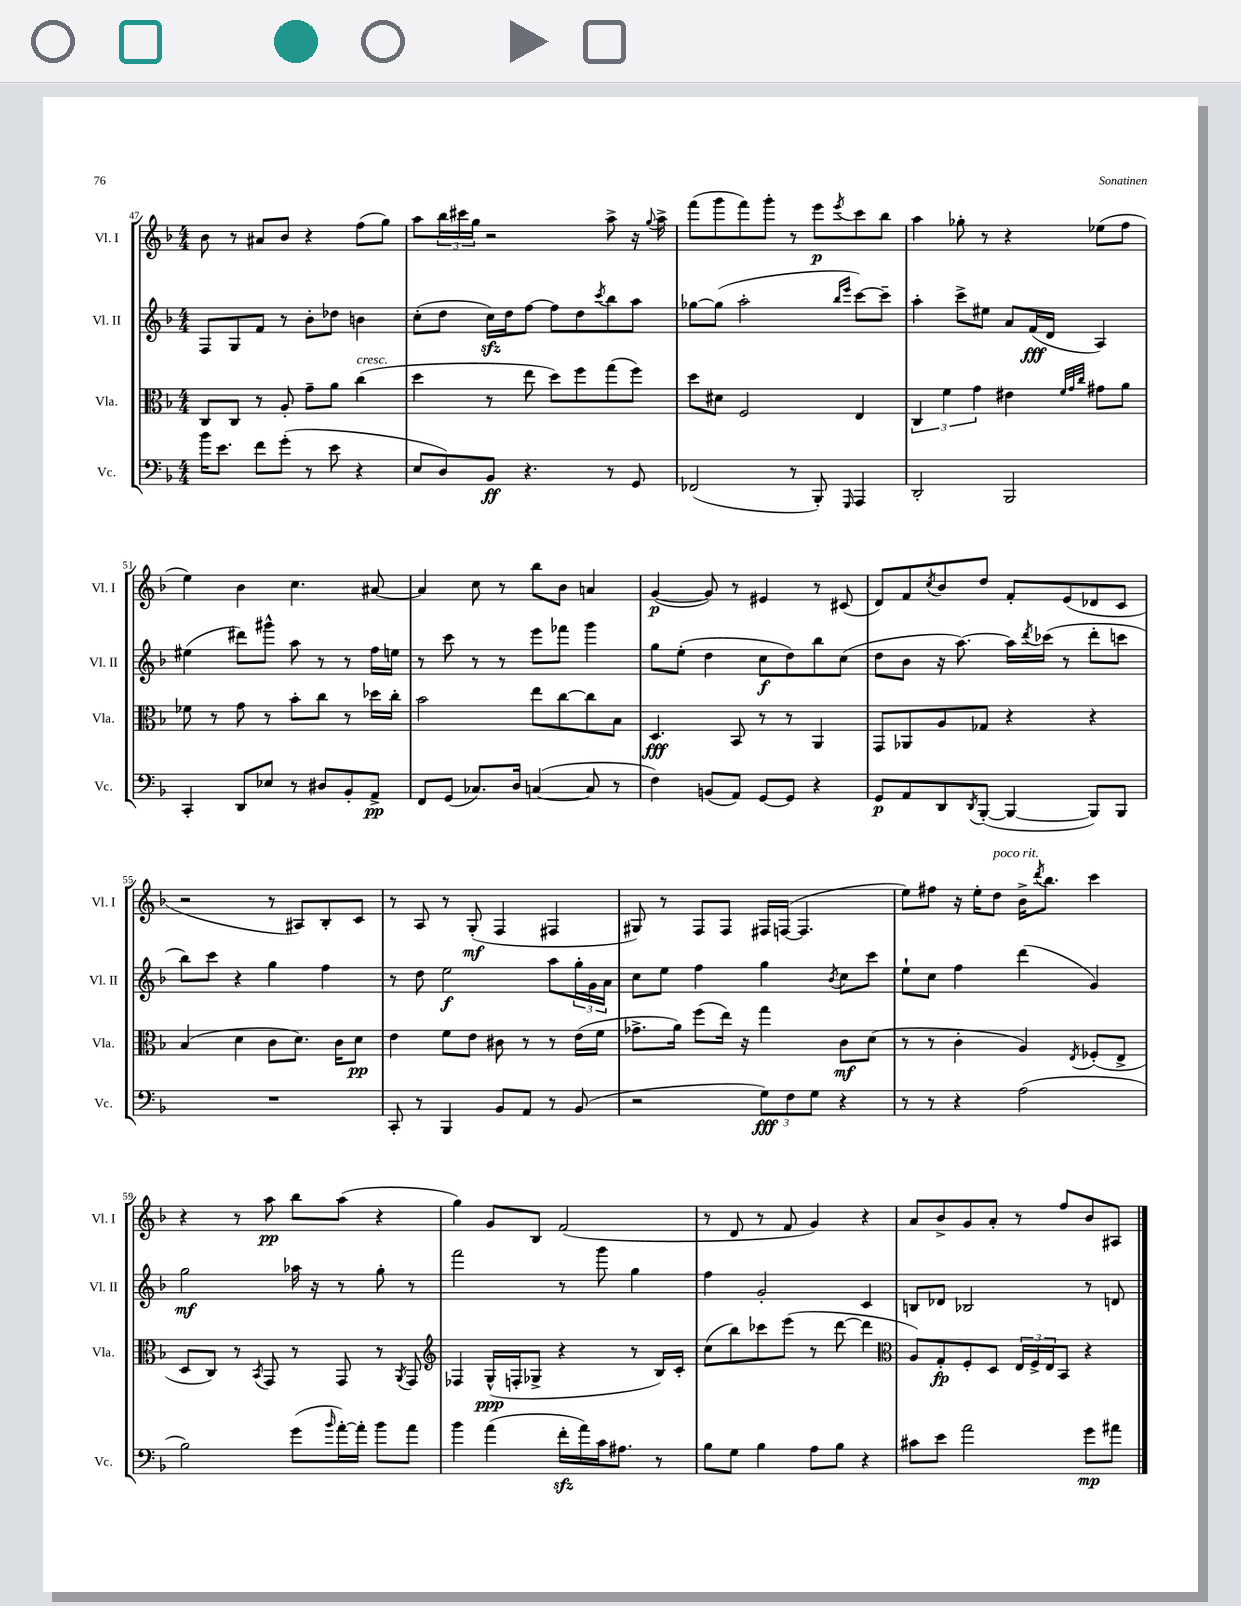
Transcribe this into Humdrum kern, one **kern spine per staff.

**kern	**dynam	**kern	**dynam	**kern	**dynam	**kern	**dynam
*part4	*part4	*part3	*part3	*part2	*part2	*part1	*part1
*staff4	*staff4	*staff3	*staff3	*staff2	*staff2	*staff1	*staff1
*I"Vc.	*	*I"Vla.	*	*I"Vl. II	*	*I"Vl. I	*
*I'Vc.	*	*I'Vla.	*	*I'Vl. II	*	*I'Vl. I	*
*clefF4	*	*clefC3	*	*clefG2	*	*clefG2	*
*k[b-]	*	*k[b-]	*	*k[b-]	*	*k[b-]	*
*M4/4	*	*M4/4	*	*M4/4	*	*M4/4	*
=47	=47	=47	=47	=47	=47	=47	=47
16b-\KL	.	8C/L	.	8F/L	.	8b-\	.
8.e\J	.	.	.	.	.	.	.
.	.	8C/J	.	8G/	.	8r	.
8f\L	.	8r	.	8f/J	.	8a#X/L	.
(8g'\J	.	8A'/	.	8r	.	8b-/J	.
8r	.	8g~\L	.	8b-'\L	.	4r	.
8e\	.	8a\J	.	8dd-X\J	.	.	.
!	!	!LO:TX:a:i:t=cresc.	!	!	!	!	!
4r	.	(4cc\	.	4bn\	.	(8ff\L	.
.	.	.	.	.	.	8gg\J)	.
=48	=48	=48	=48	=48	=48	=48	=48
8E/L	.	4dd\	.	(8cc'\L	.	8aa\L	.
8D/)	.	.	.	8dd\J	.	24bb-\L	.
.	.	.	.	.	.	24ccc#X\	.
.	.	.	.	.	.	24gg\JJ	.
8BB-/J	ff	8r	.	16cczz\LL)	.	2r	.
.	.	.	.	16dd\J	.	.	.
4.r	.	8ee\	.	[8ff\J	.	.	.
.	.	8dd\L)	.	8ff\L]	.	.	.
.	.	8ff\	.	8dd\	.	.	.
.	.	.	.	8qccc/	.	.	.
8r	.	(8gg\	.	8bb-\	.	8aa^\	.
8GG/	.	8ff\J)	.	8aa\J	.	16r	.
.	.	.	.	.	.	8qqgg/	.
.	.	.	.	.	.	16aa^\	.
=49	=49	=49	=49	=49	=49	=49	=49
(2FF-X/	.	8dd\L	.	[8gg-X\L	.	(8fff\L	.
.	.	8d#X\J	.	(8gg-\J]	.	8ggg\	.
.	.	2F/	.	2aa'\	.	8fff\)	.
.	.	.	.	.	.	8ggg'\J	.
8r	.	.	.	.	.	8r	.
8BBB-'/)	.	.	.	.	.	8eee\L	p
.	.	.	.	16qqbb-/LL	.	.	.
16qqGGG/	.	.	.	16qqeee/JJ	.	8qeee/	.
4AAA/	.	4E/	.	[8ccc\L)	.	8ccc\	.
.	.	.	.	8ccc~\J]	.	8bb-\J	.
=50	=50	=50	=50	=50	=50	=50	=50
2DD'/	.	6C/	.	4aa'\	.	4aa\	.
.	.	6f\	.	.	.	.	.
.	.	.	.	8ccc^\L	.	8gg-X'\	.
.	.	6g\	.	.	.	.	.
.	.	.	.	8ee#X\J	.	8r	.
2BBB-/	.	4e#X\	.	8a/L	.	4r	.
.	.	.	.	(16f/L	fff	.	.
.	.	.	.	16d/JJ	.	.	.
.	.	32qqf/LLL	.	.	.	.	.
.	.	32qqg/	.	.	.	.	.
.	.	32qqcc/JJJ	.	.	.	.	.
.	.	8g#X\L	.	4A/)	.	(8ee-X\L	.
.	.	8a\J	.	.	.	8ff\J	.
!!LO:LB:g=z
=51	=51	=51	=51	=51	=51	=51	=51
4CC'/	.	8f-X\	.	(4ee#X\	.	4ee\)	.
.	.	8r	.	.	.	.	.
8DD/L	.	8g\	.	8ddd#X\L)	.	4b-\	.
8E-X/J	.	8r	.	8ggg#X^^\J	.	.	.
8r	.	8b-'\L	.	8aa\	.	4.cc\	.
8D#X/L	.	8cc\J	.	8r	.	.	.
8BB-'/	.	8r	.	8r	.	.	.
8AA^/J	pp	16dd-X\LL	.	16ff\LL	.	[8a#X/	.
.	.	16cc'\JJ	.	16een\JJ	.	.	.
=52	=52	=52	=52	=52	=52	=52	=52
8FF/L	.	2b-\	.	8r	.	4a#/]	.
(8GG/J	.	.	.	8ccc\	.	.	.
8.C-X/L)	.	.	.	8r	.	8cc\	.
.	.	.	.	8r	.	8r	.
16D/Jk	.	.	.	.	.	.	.
([4Cn/	.	8ee\L	.	8eee\L	.	8bb-\L	.
.	.	[8cc\	.	8fff-X\J	.	8b-\J	.
8C/]	.	8cc\]	.	4ggg\	.	4an/	.
8r	.	8B-\J	.	.	.	.	.
=53	=53	=53	=53	=53	=53	=53	=53
4F\)	.	4.D/	fff	8gg\L	.	([4g/	p
.	.	.	.	(8ee'\J	.	.	.
(8BBn/L	.	.	.	4dd\	.	8g/])	.
8AA/J)	.	8BB-/	.	.	.	8r	.
[8GG/L	.	8r	.	8cc\L	f	4e#X/	.
8GG/J]	.	8r	.	8dd\)	.	.	.
4r	.	4AA/	.	8bb-\	.	8r	.
.	.	.	.	(8cc\J	.	(8c#X/	.
=54	=54	=54	=54	=54	=54	=54	=54
8GG/L	p	8GG/L	.	8dd\L	.	8d/L)	.
8AA/	.	8AA-X/	.	8b-\J	.	8f/	.
.	.	.	.	.	.	8qcc/	.
8DD/	.	8A/	.	16r	.	8b-/	.
.	.	.	.	[8.aa\)	.	.	.
8qDD/	.	.	.	.	.	.	.
([8BBB-'/J	.	8G-X/J	.	.	.	8dd/J	.
4BBB-/_	.	4r	.	16aa\LL]	.	8f'/L	.
.	.	.	.	8qddd/	.	.	.
.	.	.	.	(16ccc-X\JJ	.	.	.
.	.	.	.	8r	.	(8e/	.
8BBB-/L])	.	4r	.	8ddd'\L	.	8d-X/	.
8BBB-/J	.	.	.	8cccn\J	.	8c/J	.
!!LO:LB:g=z
=55	=55	=55	=55	=55	=55	=55	=55
1r	.	(4B-/	.	8bb-\L)	.	2r	.
.	.	.	.	8ccc\J	.	.	.
.	.	4d\	.	4r	.	.	.
.	.	8c\L	.	4gg\	.	8r	.
.	.	8.d\J)	.	.	.	8A#X/L)	.
.	.	.	.	4ff\	.	8B-'/	.
.	.	16c\KL	.	.	.	.	.
.	.	8d\J	pp	.	.	8c/J	.
=56	=56	=56	=56	=56	=56	=56	=56
8CC'/	.	4e\	.	8r	.	8r	.
8r	.	.	.	8dd\	.	8A/	.
4BBB-/	.	8f\L	.	2ee\	f	8r	.
.	.	8e\J	.	.	.	(8G'/	mf
8BB-/L	.	8c#X\	.	.	.	4F/	.
8AA/J	.	8r	.	.	.	.	.
8r	.	8r	.	8aa\L	.	4F#X/	.
(8BB-/	.	(16e\LL	.	24gg'\L	.	.	.
.	.	.	.	24g\	.	.	.
.	.	16f\JJ	.	.	.	.	.
.	.	.	.	24a\JJ	.	.	.
=57	=57	=57	=57	=57	=57	=57	=57
2r	.	8.g-X^\L	.	8cc\L	.	8G#X/)	.
.	.	.	.	8ee\J	.	8r	.
.	.	16a\Jk)	.	.	.	.	.
.	.	(8ff\L	.	4ff\	.	8F/L	.
.	.	16ee\Jk)	.	.	.	8F/J	.
.	.	16r	.	.	.	.	.
12G\L)	fff	4gg\	.	4gg\	.	16F#X/LL	.
.	.	.	.	.	.	([16Fn/JJ	.
12F\	.	.	.	.	.	.	.
.	.	.	.	.	.	4.F/]	.
12G\J	.	.	.	.	.	.	.
.	.	.	.	8qb-/	.	.	.
4r	.	8c\L	mf	8cc\L	.	.	.
.	.	(8d\J	.	8ccc\J	.	.	.
=58	=58	=58	=58	=58	=58	=58	=58
8r	.	8r	.	8ee`\L	.	8ee\L)	.
8r	.	8r	.	8cc\J	.	8ff#X\J	.
4r	.	4c'\	.	4ff\	.	16r	.
.	.	.	.	.	.	16ee'\KL	.
!	!	!	!	!	!	!LO:TX:a:i:t=poco rit.	!
.	.	.	.	.	.	8dd\J	.
(2A\	.	4A/)	.	(4ddd\	.	16b-^\KL	.
.	.	.	.	.	.	8qddd/	.
.	.	.	.	.	.	8.bb-\J	.
.	.	8qE/	.	.	.	.	.
.	.	(8F-X'/L	.	4g/)	.	4ccc\	.
.	.	8E^/J	.	.	.	.	.
!!LO:LB:g=z
=59	=59	=59	=59	=59	=59	=59	=59
2B-\)	.	8D/L	.	2gg\	mf	4r	.
.	.	8C/J)	.	.	.	.	.
.	.	8r	.	.	.	8r	.
.	.	8qBB-/	.	.	.	.	.
.	.	8GG/	.	.	.	8aa\	pp
(8g\L	.	8r	.	16aa-X\	.	8bb-\L	.
.	.	.	.	16r	.	.	.
16qqb-/	.	.	.	.	.	.	.
[16a'\L)	.	8GG/	.	8r	.	(8aa\J	.
16a'\JJ]	.	.	.	.	.	.	.
8b-\L	.	8r	.	8gg'\	.	4r	.
.	.	8qAA/	.	.	.	.	.
8a\J	.	8GG/	.	8r	.	.	.
=60	=60	=60	=60	=60	=60	=60	=60
*	*	*clefG2	*	*	*	*	*
4b-\	.	4F-X/	.	2fff\	.	4gg\)	.
(4a\	.	(16G^^/LL	ppp	.	.	8g/L	.
.	.	16Fn'/J	.	.	.	.	.
.	.	8G-X^/J	.	.	.	8B-/J	.
16fzz'\LL	.	4r	.	8r	.	(2f/	.
16a\)	.	.	.	.	.	.	.
16c\J	.	.	.	8ggg\	.	.	.
8.A#X\J	.	.	.	.	.	.	.
.	.	8r	.	4gg\	.	.	.
8r	.	16B-/LL)	.	.	.	.	.
.	.	16c'/JJ	.	.	.	.	.
=61	=61	=61	=61	=61	=61	=61	=61
8B-\L	.	(8cc\L	.	4ff\	.	8r	.
8G\J	.	8bb-\)	.	.	.	8d/	.
4B-\	.	8ccc-X\	.	2g'/	.	8r	.
.	.	(8eee\J	.	.	.	8f/	.
8A\L	.	8r	.	.	.	4g/)	.
8B-\J	.	[8ddd\	.	.	.	.	.
4r	.	4ddd\]	.	4c/	.	4r	.
=62	=62	=62	=62	=62	=62	=62	=62
*	*	*clefC3	*	*	*	*	*
8c#X\L	.	8A/L)	.	8Bn/L	.	8a/L	.
8e\J	.	8G'/	fp	8d-X/J	.	8b-^/	.
2a\	.	8F'/	.	2B-X/	.	8g/	.
.	.	8D/J	.	.	.	8a'/J	.
.	.	24E/LL	.	.	.	8r	.
.	.	24F^/	.	.	.	.	.
.	.	24E/J	.	.	.	.	.
.	.	8BB-/J	.	.	.	8ff/L	.
8g\L	mp	4r	.	8r	.	8b-/	.
8a#X\J	.	.	.	8dn/	.	8A#X/J	.
==	==	==	==	==	==	==	==
*-	*-	*-	*-	*-	*-	*-	*-
